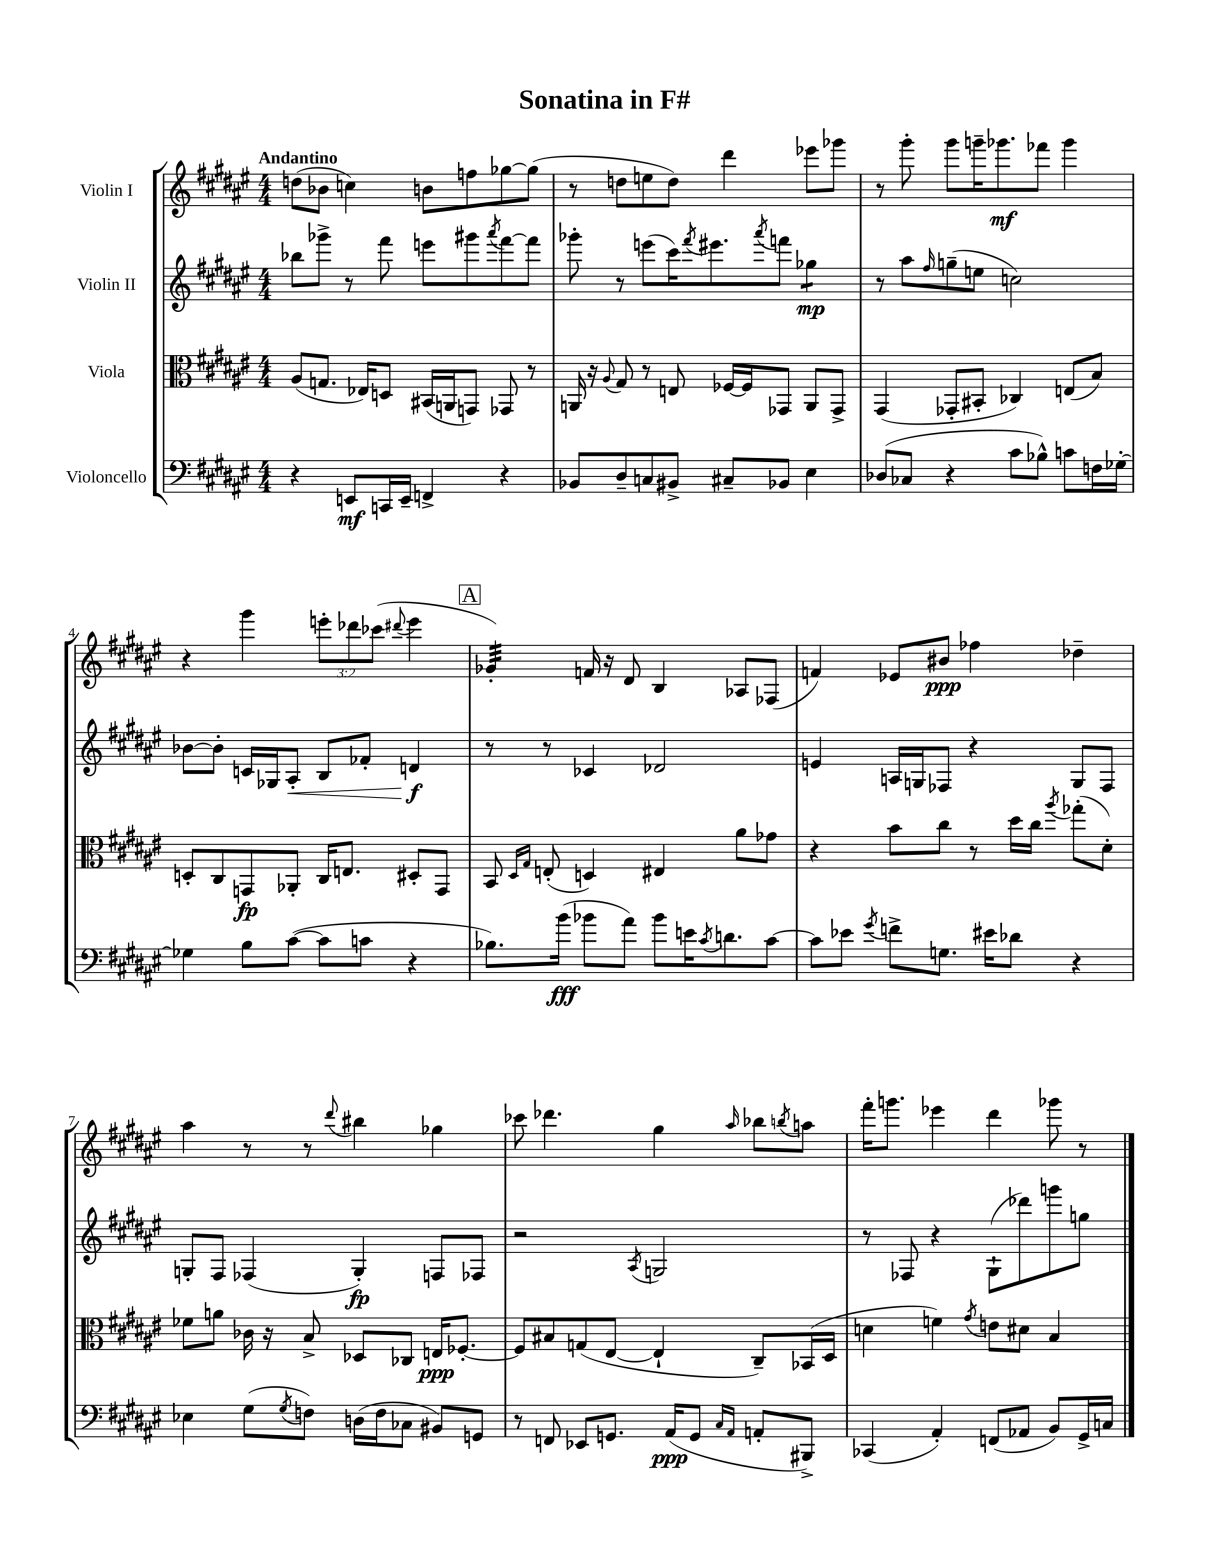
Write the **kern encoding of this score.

**kern	**kern	**kern	**kern
*staff4	*staff3	*staff2	*staff1
*clefF4	*clefC3	*clefG2	*clefG2
*k[f#c#g#d#a#e#]	*k[f#c#g#d#a#e#]	*k[f#c#g#d#a#e#]	*k[f#c#g#d#a#e#]
*M4/4	*M4/4	*M4/4	*M4/4
4r	(8A#	8bb-	(8dd
.	8.G	8ggg-^	8b-
8EE	.	8r	4cc)
.	16E-)	.	.
16CC	8D	8fff#	.
16EE~	.	.	.
4FF^	(16BB#	8eee	8b
.	16AA	.	.
.	8GG)	8ggg#	8ff
.	.	8qaaa#	.
4r	8GG-	[8fff#	[8gg-
.	8r	8fff#]	(8gg-]
=	=	=	=
8BB-	16AA	8ggg-'	8r
.	16r	.	.
.	8qqA#	.	.
8D#~	8G#	8r	8dd
8C	8r	(8eee	8ee
8BB#^	8E	16ccc#)	8dd)
.	.	8qfff#	.
.	.	8.eee#	.
8C#~	[16F-	.	4ddd#
.	16F-]	.	.
.	.	8qaaa#	.
8BB-	8GG-	8fff	.
4E#	8AA	4gg-	8eee-
.	8GG-^	.	8ggg-
=	=	=	=
(8D-	(4GG#	8r	8r
8C-	.	8aa#	8ggg#'
.	.	16qqff#	.
4r	8GG-'	(8gg~	8ggg#
.	8BB#'	8ee	16ggg~
.	.	.	8.ggg-
8c#	4C-)	2cc)	.
8B-^^)	.	.	8fff-
8c	(8E	.	4ggg-
16F	8B)	.	.
[16G-'	.	.	.
=	=	=	=
4G-]	8D'	[8b-	4r
.	8C#	8b-']	.
8B	8GG	16c	4ggg#
.	.	16G-	.
([8c#	8AA-'	8A#'	.
8c#]	16C#	8B	12eee'
.	8.E	.	.
.	.	.	12ddd-
8c	.	8f-'	.
.	.	.	(12ccc-
.	.	.	8qqddd#
4r	8D#'	4d	4eee
.	8GG	.	.
=	=	=	=
8.B-)	8BB	8r	4g-')
.	16qqD#	.	.
.	16qqG#	.	.
.	(8E'	8r	.
(16b	.	.	.
8b-	4D)	4c-	16f
.	.	.	16r
8a#)	.	.	8d#
8b-	4E#	2d-	4B
16e	.	.	.
8qc#	.	.	.
8.d	.	.	.
.	8a#	.	8A-
[8c#	8g-	.	(8F-
=	=	=	=
8c#]	4r	4e	4f)
8e-	.	.	.
8qg#	.	.	.
8f^	8b	16A	8e-
.	.	16G	.
8.G	8cc#	8F-	8b#
.	8r	4r	4ff-
16e#	.	.	.
8d-	16dd#	.	.
.	16cc#	.	.
.	8qaa#	.	.
4r	(8gg-'	8G	4dd-~
.	8d#')	8F-	.
=	=	=	=
4E-	8f-	8G'	4aa#
.	8a	8F#	.
(8G#	16c-	(4F-	8r
.	16r	.	.
8qG#	.	.	.
8F)	8B^	.	8r
.	.	.	8qqddd#
(16D	8D-	4G')	4bb#
16F	.	.	.
8C-	8C-	.	.
8BB#)	16E	8F	4gg-
.	[8.F-'	.	.
8GG	.	8F-	.
=	=	=	=
8r	8F-]	2r	8ccc-
8FF	8B#	.	4.ddd-
8EE-	(8G	.	.
8.GG	[8E#	.	.
.	.	8qA#	.
.	4E#`]	2G	4gg#
(16AA#	.	.	.
8GG	.	.	.
16qqC#	.	.	.
16qqAA#	.	.	16qqaa#
8AA'	8C#~)	.	8bb-
.	.	.	8qbb
8BBB#^)	(16BB-	.	8aa
.	16D#	.	.
=	=	=	=
(4CC-	4d	8r	16fff#'
.	.	.	8.ggg
.	.	8F-	.
4AA#')	4f)	4r	4eee-
.	8qg#	.	.
(8FF	8e	(8G#`	4ddd#
8AA-	8d#	8ddd-)	.
8BB)	4B	8ggg	8ggg-
16GG#^	.	8gg	8r
16C	.	.	.
==	==	==	==
*-	*-	*-	*-
